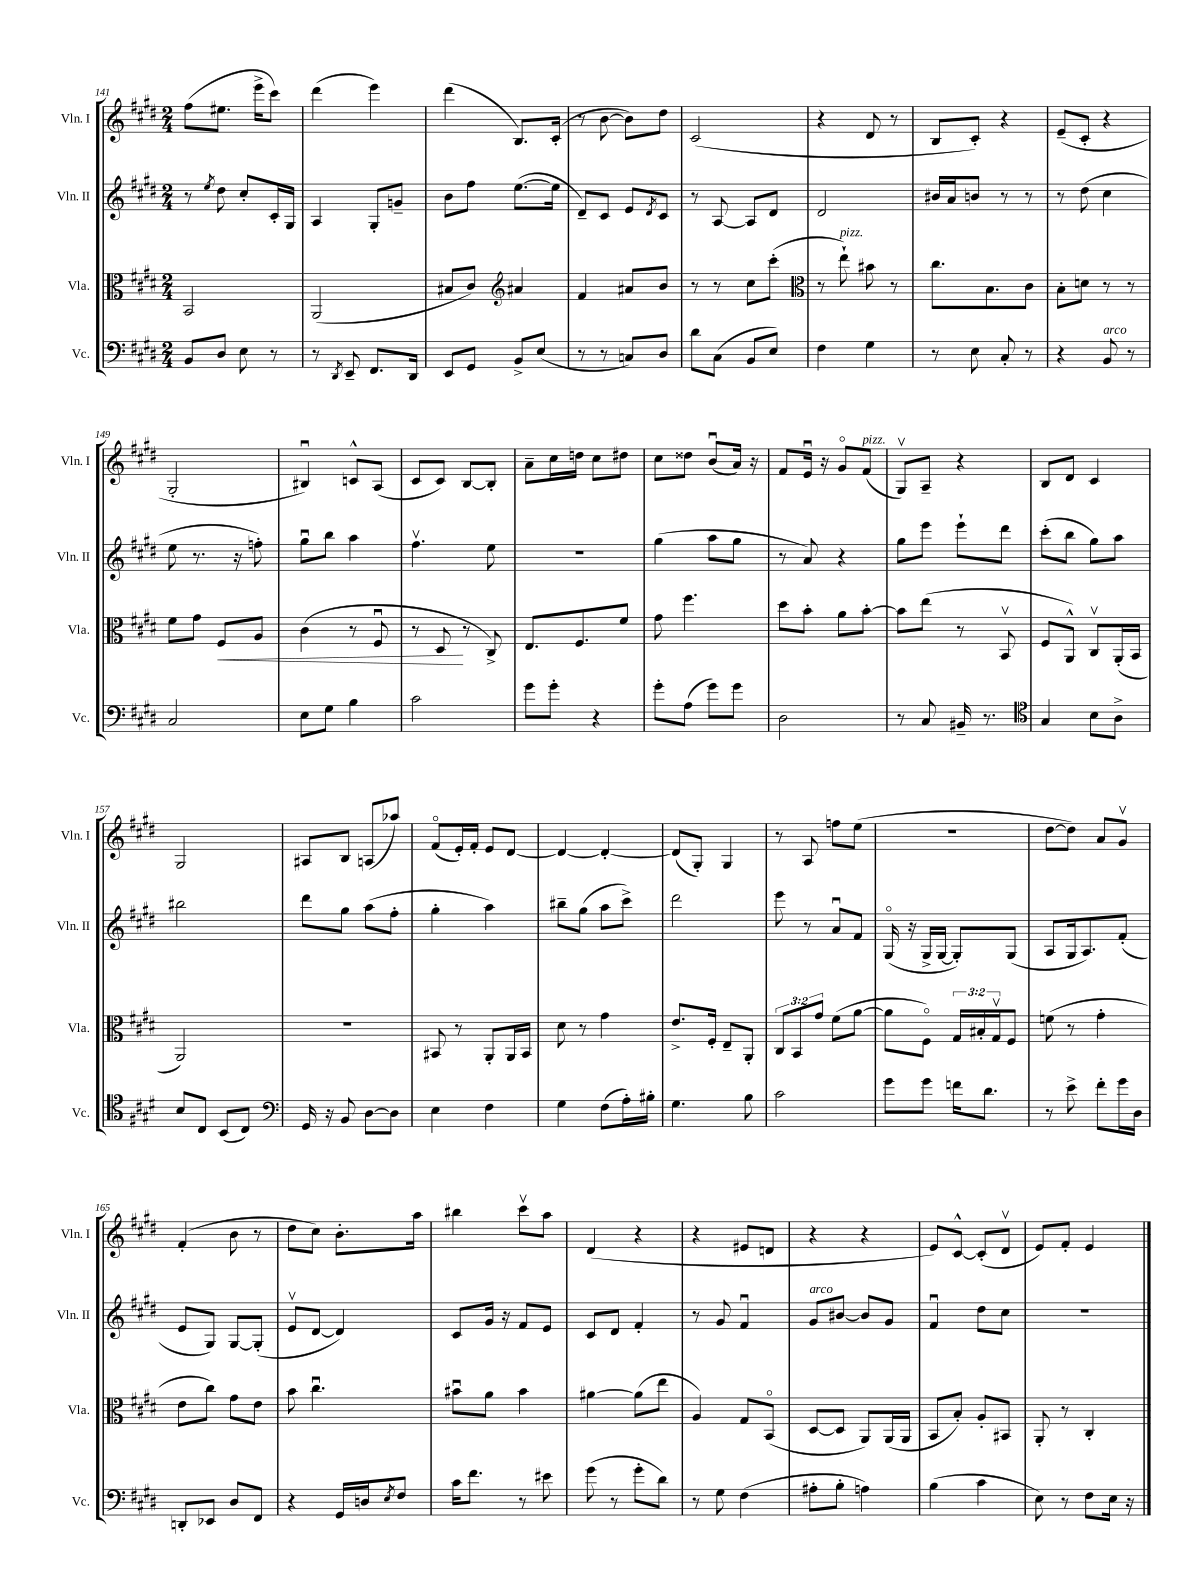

**kern	**kern	**kern	**kern
*staff4	*staff3	*staff2	*staff1
*clefF4	*clefC3	*clefG2	*clefG2
*k[f#c#g#d#]	*k[f#c#g#d#]	*k[f#c#g#d#]	*k[f#c#g#d#]
*M2/4	*M2/4	*M2/4	*M2/4
8BB	2BB	8r	(8ff#
.	.	8qee	.
8D#	.	8dd#	8.ee#
8E	.	8cc#'	.
.	.	.	16eee^
8r	.	16c#'	8ccc#)
.	.	16G#	.
=	=	=	=
8r	(2AA	4A	(4ddd#
8qDD#	.	.	.
8EE~	.	.	.
8.FF#	.	8G#'	4eee)
.	.	8g~	.
16DD#	.	.	.
=	=	=	=
8EE	8B#	8b	(4ddd#
8GG#	8c#)	8ff#	.
*	*clefG2	*	*
8BB^	4a#	([8.ee	8.B)
(8E	.	.	.
.	.	16ee]	(16c#'
=	=	=	=
8r	4f#	8d#~)	8r
8r	.	8c#	[8b
8C)	8a#	8e	8b])
.	.	8qd#	.
8D#	8b	8c#	8dd#
=	=	=	=
8d#	8r	8r	(2c#
(8C#	8r	[8A	.
8BB	8cc#	8A]	.
8E)	(8ccc#'	8d#	.
=	=	=	=
*	*clefC3	*	*
4F#	8r	2d#	4r
.	8ee`)	.	.
4G#	8b#	.	8d#
.	8r	.	8r
=	=	=	=
8r	8.cc#	16b#	8B
.	.	16a	.
8E	.	8b	8c#')
.	8.B	.	.
8C#'	.	8r	4r
8r	8c#	8r	.
=	=	=	=
4r	8B'	8r	(8e~
.	8d	(8dd#	8c#'
8BB	8r	4cc#	4r
8r	8r	.	.
=	=	=	=
2C#	8f#	8ee	2G#'
.	8g#	8.r	.
.	8F#	.	.
.	.	16r	.
.	8A	8ff')	.
=	=	=	=
8E	(4c#	8gg#u	4B#u)
8G#	.	8bb	.
4B	8r	4aa	8c^^
.	8F#u	.	(8A
=	=	=	=
2c#	8r	4.ff#v	8c#
.	8D#	.	8c#)
.	8r	.	[8B
.	8C#^)	8ee	8B']
=	=	=	=
8g#	8.E	2r	8a~
8g#'	.	.	16cc#
.	8.F#	.	16dd
4r	.	.	8cc#
.	8f#	.	8dd#
=	=	=	=
8g#'	8g#	(4gg#	8cc#
(8A	4.ff#	.	8dd##
8g#)	.	8aa	(8bu
8g#	.	8gg#	16a)
.	.	.	16r
=	=	=	=
2D#	8dd#	8r	8f#
.	8b'	8a)	16eu
.	.	.	16r
.	8a	4r	8g#o
.	[8b'	.	(8f#
=	=	=	=
8r	8b]	8gg#	8G#v)
8C#	(8ee	8eee	8A~
16BB#~	8r	8eee`	4r
8.r	.	.	.
.	8BBv	8ddd#	.
=	=	=	=
*clefC4	*	*	*
4G#	8F#	(8ccc#'	8B
.	8AA^^)	8bb	8d#
8B	8C#v	8gg#)	4c#
8A^	(16AA'	8aa	.
.	16BB	.	.
=	=	=	=
8B	2AA)	2bb#	2G#
8C#	.	.	.
(8BB	.	.	.
8C#)	.	.	.
=	=	=	=
*clefF4	*	*	*
16GG#	2r	8ddd#	8A#
16r	.	.	.
8BB	.	8gg#	8B
[8D#	.	(8aa	(8A
8D#]	.	8ff#'	8aa-)
=	=	=	=
4E	8BB#	4gg#'	(8f#o
.	8r	.	16e')
.	.	.	16f#'
4F#	8AA'	4aa)	8e
.	16AA	.	[8d#
.	16BB#	.	.
=	=	=	=
4G#	8d#	8bb#~	4d#_
.	8r	(8gg#	.
(8F#	4g#	8aa	4d#'_
16A')	.	8ccc#^)	.
16B#'	.	.	.
=	=	=	=
4.G#	8.e^	2ddd#	(8d#]
.	.	.	8G#')
.	16F#'	.	.
.	8E~	.	4G#
8B	8AA'	.	.
=	=	=	=
2c#	12C#	8eee	8r
.	12BB	.	.
.	.	8r	8A
.	12g#	.	.
.	(8f#	8au	8ff
.	[8a	8f#	(8ee
=	=	=	=
8g#	8a]	(16G#o	2r
.	.	16r	.
8g#	8F#o)	16G#^	.
.	.	[16G#	.
16f	24G#	8G#'])	.
.	24B#'	.	.
8.d#	.	.	.
.	24G#v	.	.
.	8F#	(8G#	.
=	=	=	=
8r	(8f	8A	[8dd#
8e^	8r	16G#	8dd#])
.	.	8.A)	.
8f#'	4g#'	.	8a
16g#	.	(8f#'	8g#v
16D#	.	.	.
=	=	=	=
8DD'	8e	8e	(4f#'
8EE-	8cc#)	8G#)	.
8D#	8g#	[8G#	8b
8FF#	8e	(8G#']	8r
=	=	=	=
4r	8b	8ev	8dd#
.	4.cc#u	[8d#	8cc#)
16GG#	.	4d#])	8.b'
16D	.	.	.
8qE	.	.	.
8F#	.	.	.
.	.	.	16aa
=	=	=	=
16c#	8b#u	8c#	4bb#
8.f#	.	.	.
.	8a	16g#	.
.	.	16r	.
8r	4b#	8f#	8ccc#v
8e#	.	8e	8aa
=	=	=	=
(8g#	[4a#	8c#	(4d#
8r	.	8d#	.
8g#'	(8a#]	4f#'	4r
8d#)	8ee	.	.
=	=	=	=
8r	4A)	8r	4r
8G#	.	8g#	.
(4F#	8G#	4f#u	8e#
.	(8BBo	.	8d
=	=	=	=
8A#'	[8D#	8g#	4r
8B'	8D#]	[8b#	.
4A)	8AA)	8b#]	4r
.	(16AA	8g#	.
.	16AA	.	.
=	=	=	=
(4B	8BB	4f#u	8e)
.	8B')	.	[8c#^^
4c#	8A'	8dd#	(8c#']
.	8BB#	8cc#	8d#v
=	=	=	=
8E)	8AA'	2r	8e)
8r	8r	.	8f#'
8F#	4C#'	.	4e
16E	.	.	.
16r	.	.	.
==	==	==	==
*-	*-	*-	*-
